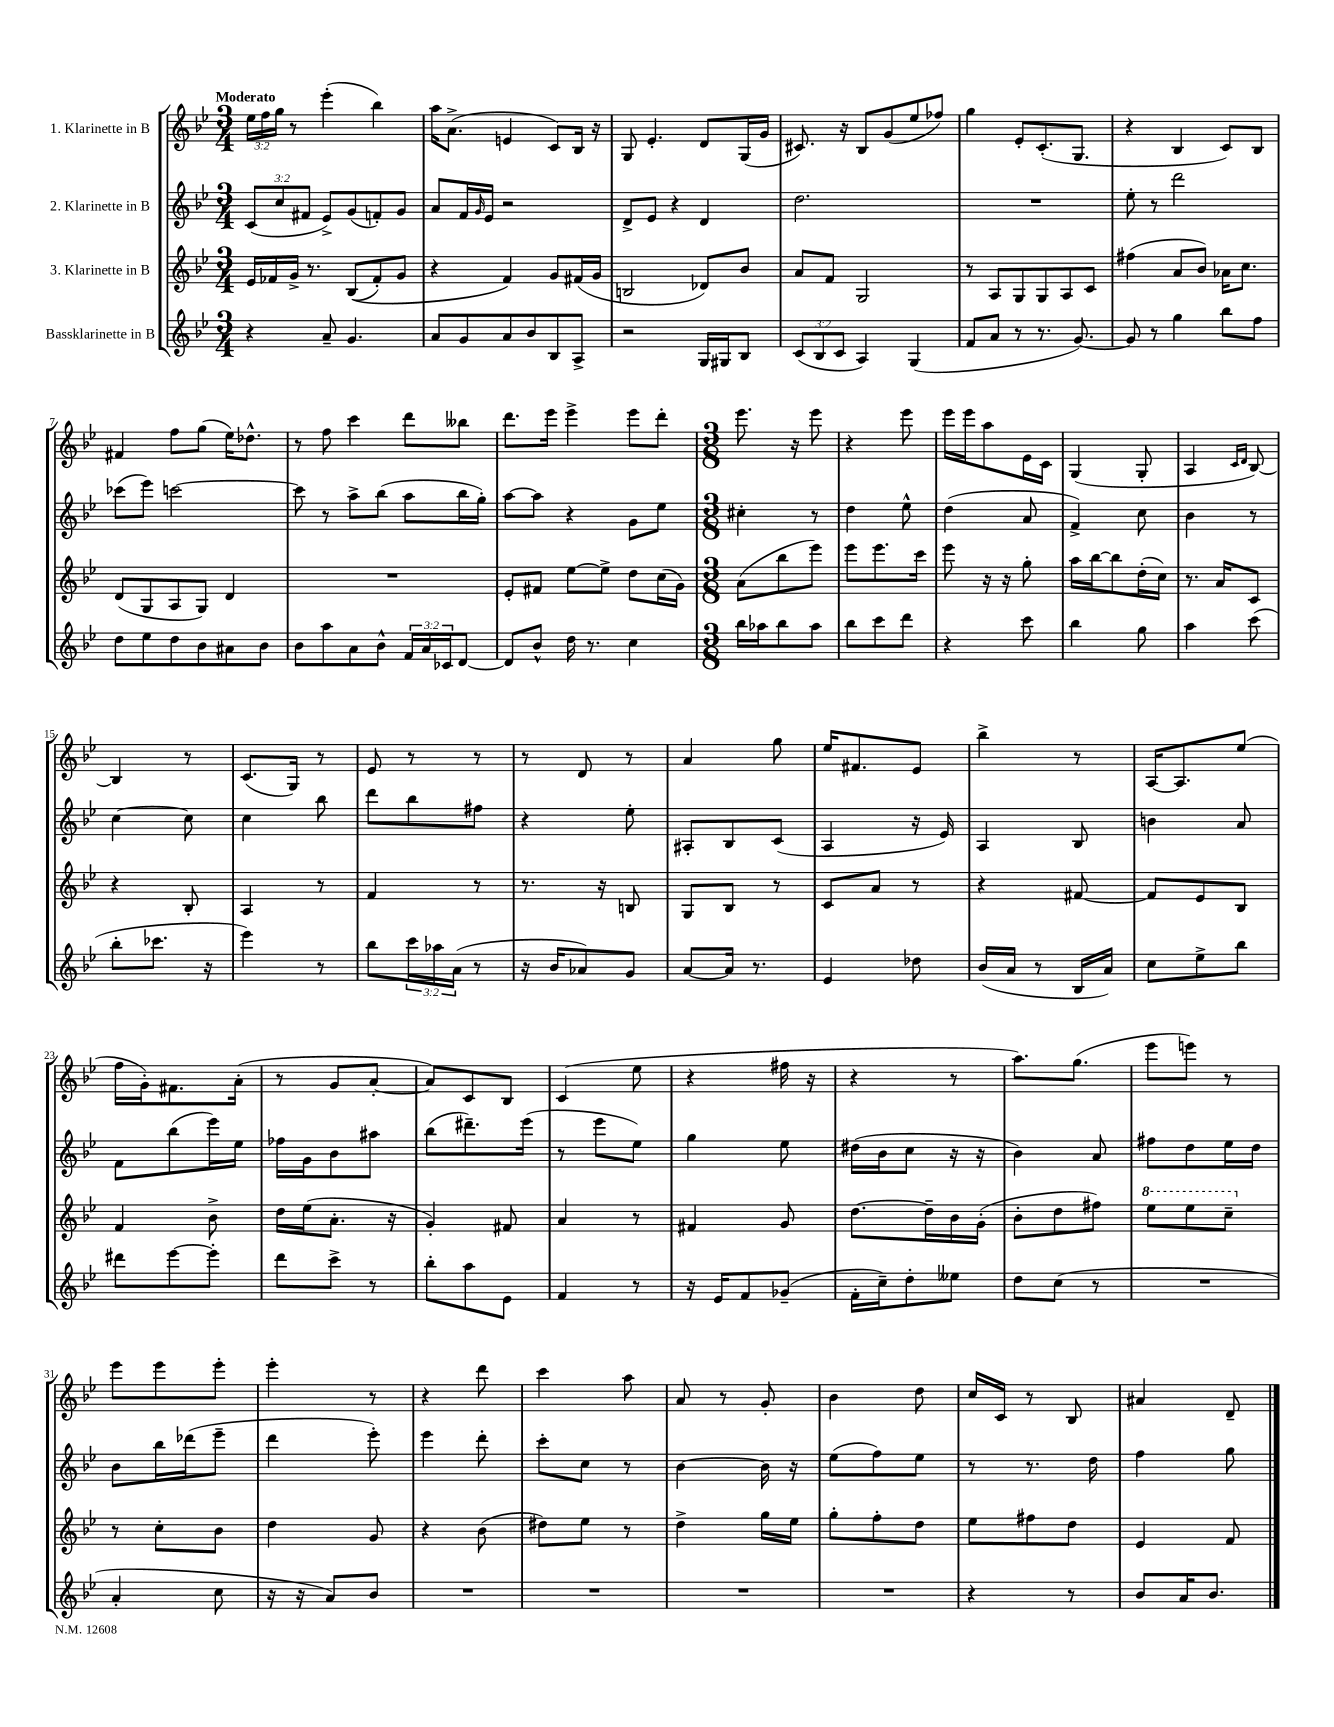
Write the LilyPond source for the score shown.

<<
\new StaffGroup <<
\new Staff = "s0" \with { instrumentName = "1. Klarinette in B" } {
    \clef treble \key bes \major \numericTimeSignature \time 3/4 \override Staff.TupletNumber.text = #tuplet-number::calc-fraction-text \tempo "Moderato"
    \tuplet 3/2 { ees''16 f''16 g''16 } r8 ees'''4-.( bes''4) |
    a''16 a'8.->( e'4 c'8) bes16 r16 |
    g8 ees'4.-. d'8 g16( g'16 |
    cis'8.) r16 bes8 g'8( ees''8 fes''8) |
    g''4 ees'8-. c'8.-.( g8. |
    r4 bes4 c'8) bes8 |
    fis'4 f''8 g''8( ees''16) des''8.-^ |
    r8 f''8 c'''4 d'''8 beses''8 |
    d'''8. ees'''16 ees'''4-> ees'''8 d'''8-. |
    \numericTimeSignature \time 3/8 ees'''8. r16 ees'''8 |
    r4 ees'''8 |
    ees'''16 ees'''16 a''8 ees'16 c'16 |
    g4( g8-. |
    a4 \grace { c'16 d'16 } bes8~) |
    bes4 r8 |
    c'8.( g16) r8 |
    ees'8 r8 r8 |
    r8 d'8 r8 |
    a'4 g''8 |
    ees''16 fis'8. ees'8 |
    bes''4-> r8 |
    a16~ a8. ees''8( |
    f''16 g'16-.) fis'8. a'16-.( |
    r8 g'8 a'8~-. |
    a'8) c'8 bes8 |
    c'4( ees''8 |
    r4 fis''16 r16 |
    r4 r8 |
    a''8.) g''8.( |
    ees'''8 e'''8) r8 |
    ees'''8 ees'''8 ees'''8-. |
    ees'''4-. r8 |
    r4 d'''8 |
    c'''4 a''8 |
    a'8 r8 g'8-. |
    bes'4 d''8 |
    c''16 c'16 r8 bes8 |
    ais'4 d'8-- \bar "|." |
}
\new Staff = "s1" \with { instrumentName = "2. Klarinette in B" } {
    \clef treble \key bes \major \numericTimeSignature \time 3/4 \override Staff.TupletNumber.text = #tuplet-number::calc-fraction-text
    \tuplet 3/2 { c'8( c''8 fis'8 } ees'8->) g'8( f'8-.) g'8 |
    a'8 f'16 \grace { g'16 } ees'16 r2 |
    d'8-> ees'8 r4 d'4 |
    d''2. |
    R2. |
    ees''8-. r8 d'''2 |
    ces'''8( ees'''8) c'''2~ |
    c'''8 r8 a''8-> bes''8( a''8 bes''16 g''16-.) |
    a''8~ a''8 r4 g'8 ees''8 |
    \numericTimeSignature \time 3/8 cis''4-. r8 |
    d''4 ees''8-^ |
    d''4( a'8 |
    f'4->) c''8 |
    bes'4 r8 |
    c''4~ c''8 |
    c''4 bes''8 |
    d'''8 bes''8 fis''8 |
    r4 ees''8-. |
    ais8-. bes8 c'8( |
    a4 r16 ees'16) |
    a4 bes8 |
    b'4 a'8 |
    f'8 bes''8( ees'''16) ees''16 |
    fes''16 g'16 bes'8 ais''8 |
    bes''8( dis'''8.--) ees'''16( |
    r8 ees'''8 ees''8) |
    g''4 ees''8 |
    dis''16( bes'16 c''8 r16 r16 |
    bes'4) a'8 |
    fis''8 d''8 ees''16 d''16 |
    bes'8 bes''16 des'''16( ees'''8-- |
    d'''4 ees'''8-.) |
    ees'''4 d'''8-. |
    c'''8-. c''8 r8 |
    bes'4~ bes'16 r16 |
    ees''8( f''8) ees''8 |
    r8 r8. d''16 |
    f''4 g''8 \bar "|." |
}
\new Staff = "s2" \with { instrumentName = "3. Klarinette in B" } {
    \clef treble \key bes \major \numericTimeSignature \time 3/4
    ees'16 fes'16 g'16-> r8. bes8(\( fes'8-.) g'8 |
    r4 f'4\) g'8 fis'16( g'16 |
    b2 des'8) bes'8 |
    a'8 f'8 g2 |
    r8 a8 g8 g8 a8 c'8 |
    fis''4( a'8 bes'8) aes'16 c''8. |
    d'8( g8 a8 g8) d'4 |
    R2. |
    ees'8-. fis'8 ees''8~ ees''8-> d''8 c''16( g'16) |
    \numericTimeSignature \time 3/8 a'8( bes''8 ees'''8) |
    ees'''8 ees'''8. c'''16 |
    ees'''8 r16 r16 g''8-. |
    a''16 bes''16~ bes''8 d''16-.( c''16) |
    r8. a'16 c'8 |
    r4 bes8-. |
    a4 r8 |
    f'4 r8 |
    r8. r16 b8 |
    g8 bes8 r8 |
    c'8 a'8 r8 |
    r4 fis'8~ |
    fis'8 ees'8 bes8 |
    f'4 bes'8-> |
    d''16 ees''16( a'8.-. r16 |
    g'4-.) fis'8 |
    a'4 r8 |
    fis'4 g'8 |
    d''8.~ d''16-- bes'16 g'16-.( |
    bes'8-. d''8 fis''8) |
    \ottava #1 ees'''8 ees'''8 c'''8-- \ottava #0 |
    r8 c''8-. bes'8 |
    d''4 g'8 |
    r4 bes'8( |
    dis''8) ees''8 r8 |
    d''4-> g''16 ees''16 |
    g''8-. f''8-. d''8 |
    ees''8 fis''8 d''8 |
    ees'4 f'8 \bar "|." |
}
\new Staff = "s3" \with { instrumentName = "Bassklarinette in B" } {
    \clef treble \key bes \major \numericTimeSignature \time 3/4 \override Staff.TupletNumber.text = #tuplet-number::calc-fraction-text
    r4 a'8-- g'4. |
    a'8 g'8 a'8 bes'8 bes8 a8-> |
    r2 g16 gis16 bes8 |
    \tuplet 3/2 { c'8( bes8 c'8 } a4) g4( |
    f'8 a'8 r8 r8. g'8.~) |
    g'8 r8 g''4 bes''8 f''8 |
    d''8 ees''8 d''8 bes'8 ais'8 bes'8 |
    bes'8 a''8 a'8 bes'8-^ \tuplet 3/2 { f'16 a'16 ces'16 } d'8~ |
    d'8 bes'8-^ d''16 r8. c''4 |
    \numericTimeSignature \time 3/8 bes''16 aes''16 bes''8 aes''8 |
    bes''8 c'''8 d'''8 |
    r4 c'''8 |
    bes''4 g''8 |
    a''4 c'''8( |
    bes''8-. ces'''8. r16 |
    ees'''4) r8 |
    bes''8 \tuplet 3/2 { c'''16 aes''16 a'16( } r8 |
    r16 bes'16 aes'8) g'8 |
    a'8~ a'16 r8. |
    ees'4 des''8 |
    bes'16( a'16 r8 bes16 a'16) |
    c''8 ees''8-> bes''8 |
    dis'''8 ees'''8~ ees'''8-. |
    d'''8 c'''8-> r8 |
    bes''8-. a''8 ees'8 |
    f'4 r8 |
    r16 ees'16 f'8 ges'8--( |
    f'16-. c''16--) d''8-. eeses''8 |
    d''8 c''8( r8 |
    R4. |
    a'4-. c''8 |
    r16 r16 a'8) bes'8 |
    R4. |
    R4. |
    R4. |
    R4. |
    r4 r8 |
    bes'8 a'16 bes'8. \bar "|." |
}
>>
>>
